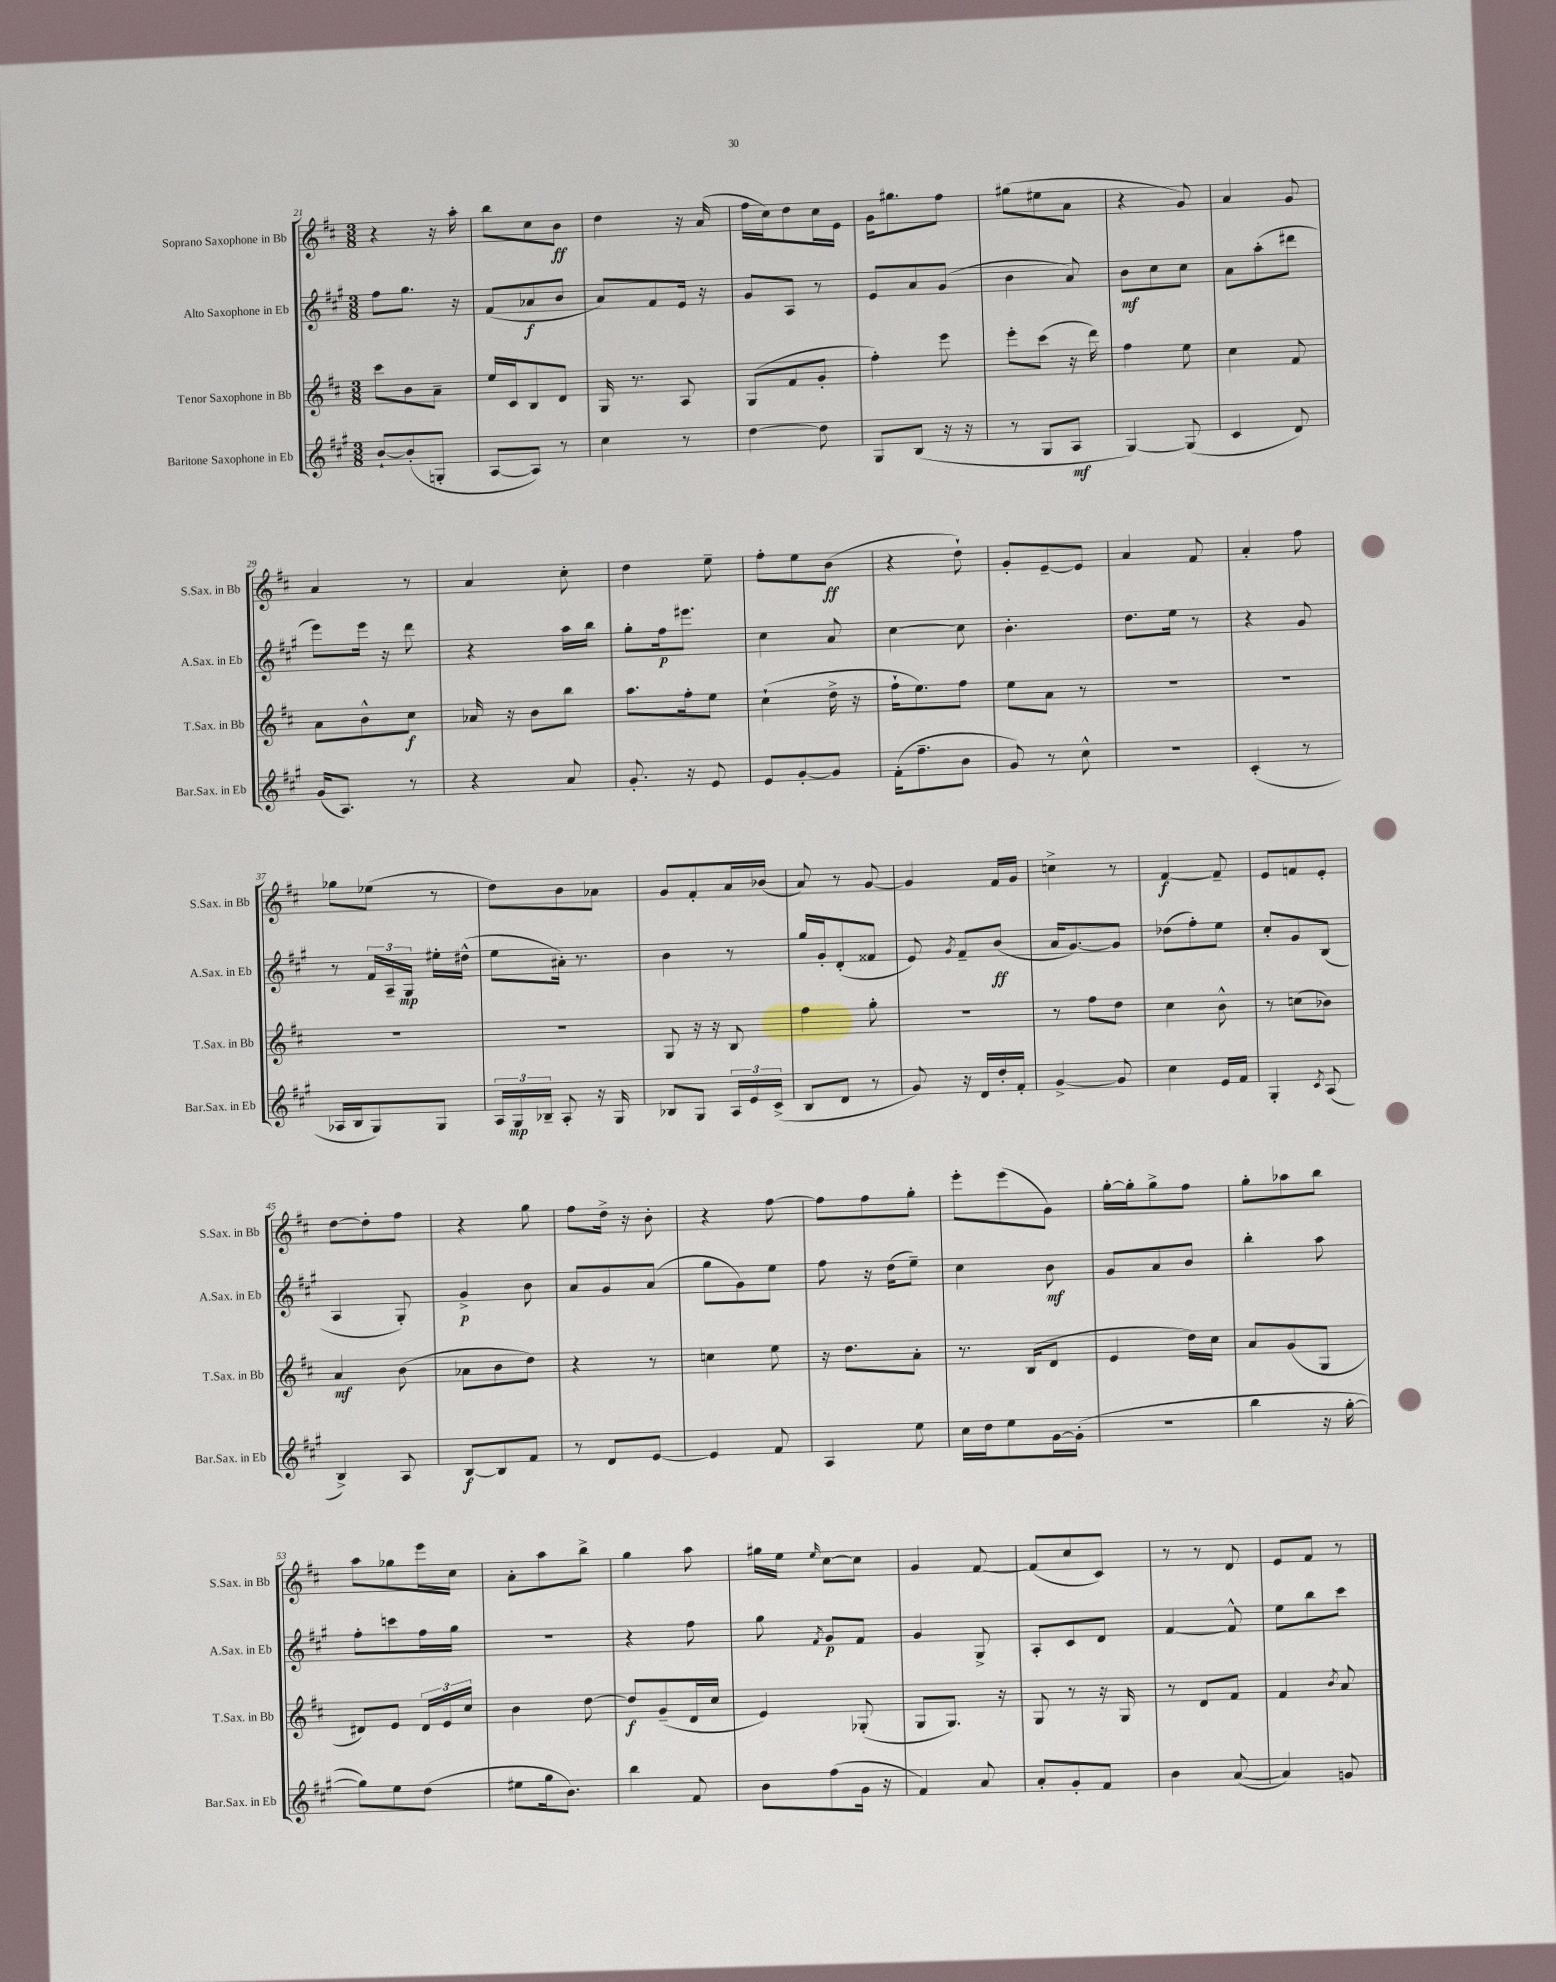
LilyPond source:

<<
\new StaffGroup <<
\new Staff = "s0" \with { instrumentName = "Soprano Saxophone in Bb" shortInstrumentName = "S.Sax. in Bb" } {
    \clef treble \key d \major \numericTimeSignature \time 3/8
    \autoBeamOff r4 r16 a''16-. |
    b''8[ cis''8 b'8]\ff |
    d''4 r16 a'16( |
    fis''16[ cis''16) d''8 cis''16 e'16] |
    g'16[ gis''8. fis''8] |
    gis''8[( eis''8 a'8] |
    r4 g'8) |
    a'4 g'8 |
    a'4 r8 |
    a'4 cis''8-. |
    d''4 e''8-- |
    fis''8[-. e''8 b'8]\ff( |
    r4 d''8-!) |
    g'8[-. e'8~-- e'8] |
    a'4 fis'8 |
    a'4-. fis''8 |
    ges''8[ ees''8]( r8 |
    d''8[) b'8 aes'8] |
    g'8[ fis'8-. a'16 bes'16]( |
    a'8) r8 g'8~ |
    g'4 fis'16[ g'16] |
    c''4-> r8 |
    fis'4~\f fis'8-- |
    e'8[ f'8 e'8]-. |
    d''8[~ d''8-. fis''8] |
    r4 g''8 |
    fis''8[ d''16]-> r16 b'8-. |
    r4 fis''8~ |
    fis''8[ fis''8 g''8]-. |
    e'''8[-. e'''8( g'8]) |
    g''16[~-. g''16-. g''8-> fis''8] |
    g''8[-. aes''8 b''8] |
    a''8[ ges''8 e'''16 cis''16] |
    a'8[-. a''8 b''8]-> |
    g''4 a''8 |
    gis''16[ e''16] \grace { e''16 } cis''8[~ cis''8] |
    g'4 fis'8~ |
    fis'8[( cis''8 cis'8]) |
    r8 r8 d'8 |
    e'8[ fis'8] r8 \bar "|." |
}
\new Staff = "s1" \with { instrumentName = "Alto Saxophone in Eb" shortInstrumentName = "A.Sax. in Eb" } {
    \clef treble \key a \major \numericTimeSignature \time 3/8
    \autoBeamOff fis''8[ gis''8.] r16 |
    fis'8[( aes'8\f b'8] |
    a'8[) fis'8 e'16] r16 |
    gis'8[ a8] r8 |
    e'8[ a'8 gis'8]( |
    b'4 a'8) |
    b'8[\mf cis''8 cis''8] |
    a'8[ a''8-.( dis'''8] |
    e'''8[) e'''16] r16 d'''8 |
    r4 a''16[ b''16] |
    gis''8[-. fis''16\p eis'''8.] |
    cis''4 a'8 |
    cis''4~ cis''8 |
    b'4.-. |
    d''8.[ e''16] r8 |
    r4 gis'8 |
    r8 \tuplet 3/2 { fis'16[ a16-- gis16]\mp } eis''16[-. dis''16]-^( |
    e''8[ ais'16]-.) r8. |
    b'4 r8 |
    gis''16[ gis'16-. d'8-.( fisis'8] |
    e'8) \acciaccatura { gis'8 } fis'8[-- b'8]\ff( |
    a'16[ gis'8.~) gis'8] |
    des''8[( fis''8-.) e''8] |
    cis''8[-. gis'8 b8]( |
    a4 gis8-.) |
    gis'4->\p b'8 |
    a'8[ gis'8 a'8]( |
    gis''8[ gis'8) e''8] |
    fis''8 r16 d''16[( e''8]--) |
    cis''4 b'8\mf |
    gis'8[ a'8 b'8] |
    b''4-. a''8 |
    fis''8[-. c'''8 fis''16 gis''16] |
    R4. |
    r4 fis''8 |
    gis''8 \acciaccatura { fis'8 } gis'8[\p fis'8] |
    gis'4 gis8-> |
    a8[-. cis'8 d'8] |
    fis'4~ fis'8-^ |
    e''8[ b''8 cis'''8] \bar "|." |
}
\new Staff = "s2" \with { instrumentName = "Tenor Saxophone in Bb" shortInstrumentName = "T.Sax. in Bb" } {
    \clef treble \key d \major \numericTimeSignature \time 3/8
    \autoBeamOff cis'''8[ b'8 a'8]-- |
    e''16[ cis'16 b8 d'8] |
    g16 r8. a8 |
    g8[( fis'8 g'8]-. |
    fis''4-.) e'''8 |
    e'''8[-. cis'''8]( r16 d'''16) |
    fis''4 e''8 |
    cis''4 fis'8 |
    a'8[ b'8-^ cis''8]\f |
    aes'16 r16 b'8[ b''8] |
    a''8.[ fis''16-. e''8] |
    cis''4-!( d''16-> r16 |
    fis''16[-! e''8.) fis''8] |
    e''8[ a'8] r8 |
    R4. |
    R4. |
    R4. |
    R4. |
    g8 r16 r16 b8 |
    fis''4 g''8-. |
    R4. |
    r8 fis''8[ d''8] |
    cis''4 b'8-^ |
    r8 c''8[( bes'8]) |
    a'4\mf b'8( |
    aes'8[ b'8 d''8]) |
    r4 r8 |
    c''4 e''8 |
    r16 d''8.[ a'8]-. |
    r8. b16[( d'8] |
    e'4 d''16[) cis''16] |
    a'8[ g'8( g8] |
    dis'8[) e'8] \tuplet 3/2 { dis'16[ e'16 cis''16] } |
    b'4 d''8~ |
    d''8[\f g'8--( d'16 cis''16] |
    e'4) ges8-.( |
    g8[ g8.]) r16 |
    g8 r8 r16 g16 |
    r8 d'8[ fis'8] |
    fis'4 \acciaccatura { b'8 } a'8 \bar "|." |
}
\new Staff = "s3" \with { instrumentName = "Baritone Saxophone in Eb" shortInstrumentName = "Bar.Sax. in Eb" } {
    \clef treble \key a \major \numericTimeSignature \time 3/8
    \autoBeamOff b'8[~-! b'8-.( g8]-. |
    a8[~ a8]) r8 |
    cis''4 r8 |
    d''4~ d''8 |
    gis8[ b8]( r16 r16 |
    r8 gis8[ a8]\mf |
    gis4~) gis8( |
    cis'4 d'8) |
    gis'16[( a8.]) r8 |
    r4 a'8 |
    gis'8.-. r16 e'8 |
    e'8[ gis'8~-. gis'8] |
    fis'16[-.( fis''8.-- b'8] |
    gis'8) r8 cis''8-^ |
    R4. |
    cis'4-.( r8 |
    aes16[ b16 gis8) gis8] |
    \tuplet 3/2 { a16[ gis16\mp bes16]-- } a8-. r16 gis16 |
    bes8[ gis8] \tuplet 3/2 { a16[ e'16 cis'16]->( } |
    b8[ d'8] r8 |
    gis'8) r16 d'16[ d''16-. fis'16]-. |
    gis'4~-> gis'8 |
    cis''4 e'16[ fis'16] |
    gis4-. \acciaccatura { cis'8 } a8( |
    b4->) a8 |
    b8[~\f b8 fis'8] |
    r8 d'8[ e'8]~ |
    e'4 fis'8 |
    a4 e''8 |
    cis''16[ d''16 e''8 gis'16~ gis'16]-.( |
    R4. |
    b''4 r16 gis''16~-. |
    gis''8[) e''8 d''8]( |
    eis''8[ gis''16 b'8.]) |
    b''4 fis'8 |
    b'8[ fis''8( gis'16] r16 |
    fis'4) a'8 |
    a'8[-. gis'8-. fis'8] |
    b'4 a'8~( |
    a'4) g'8 \bar "|." |
}
>>
>>
\layout { \context { \Score currentBarNumber = #21 } }
